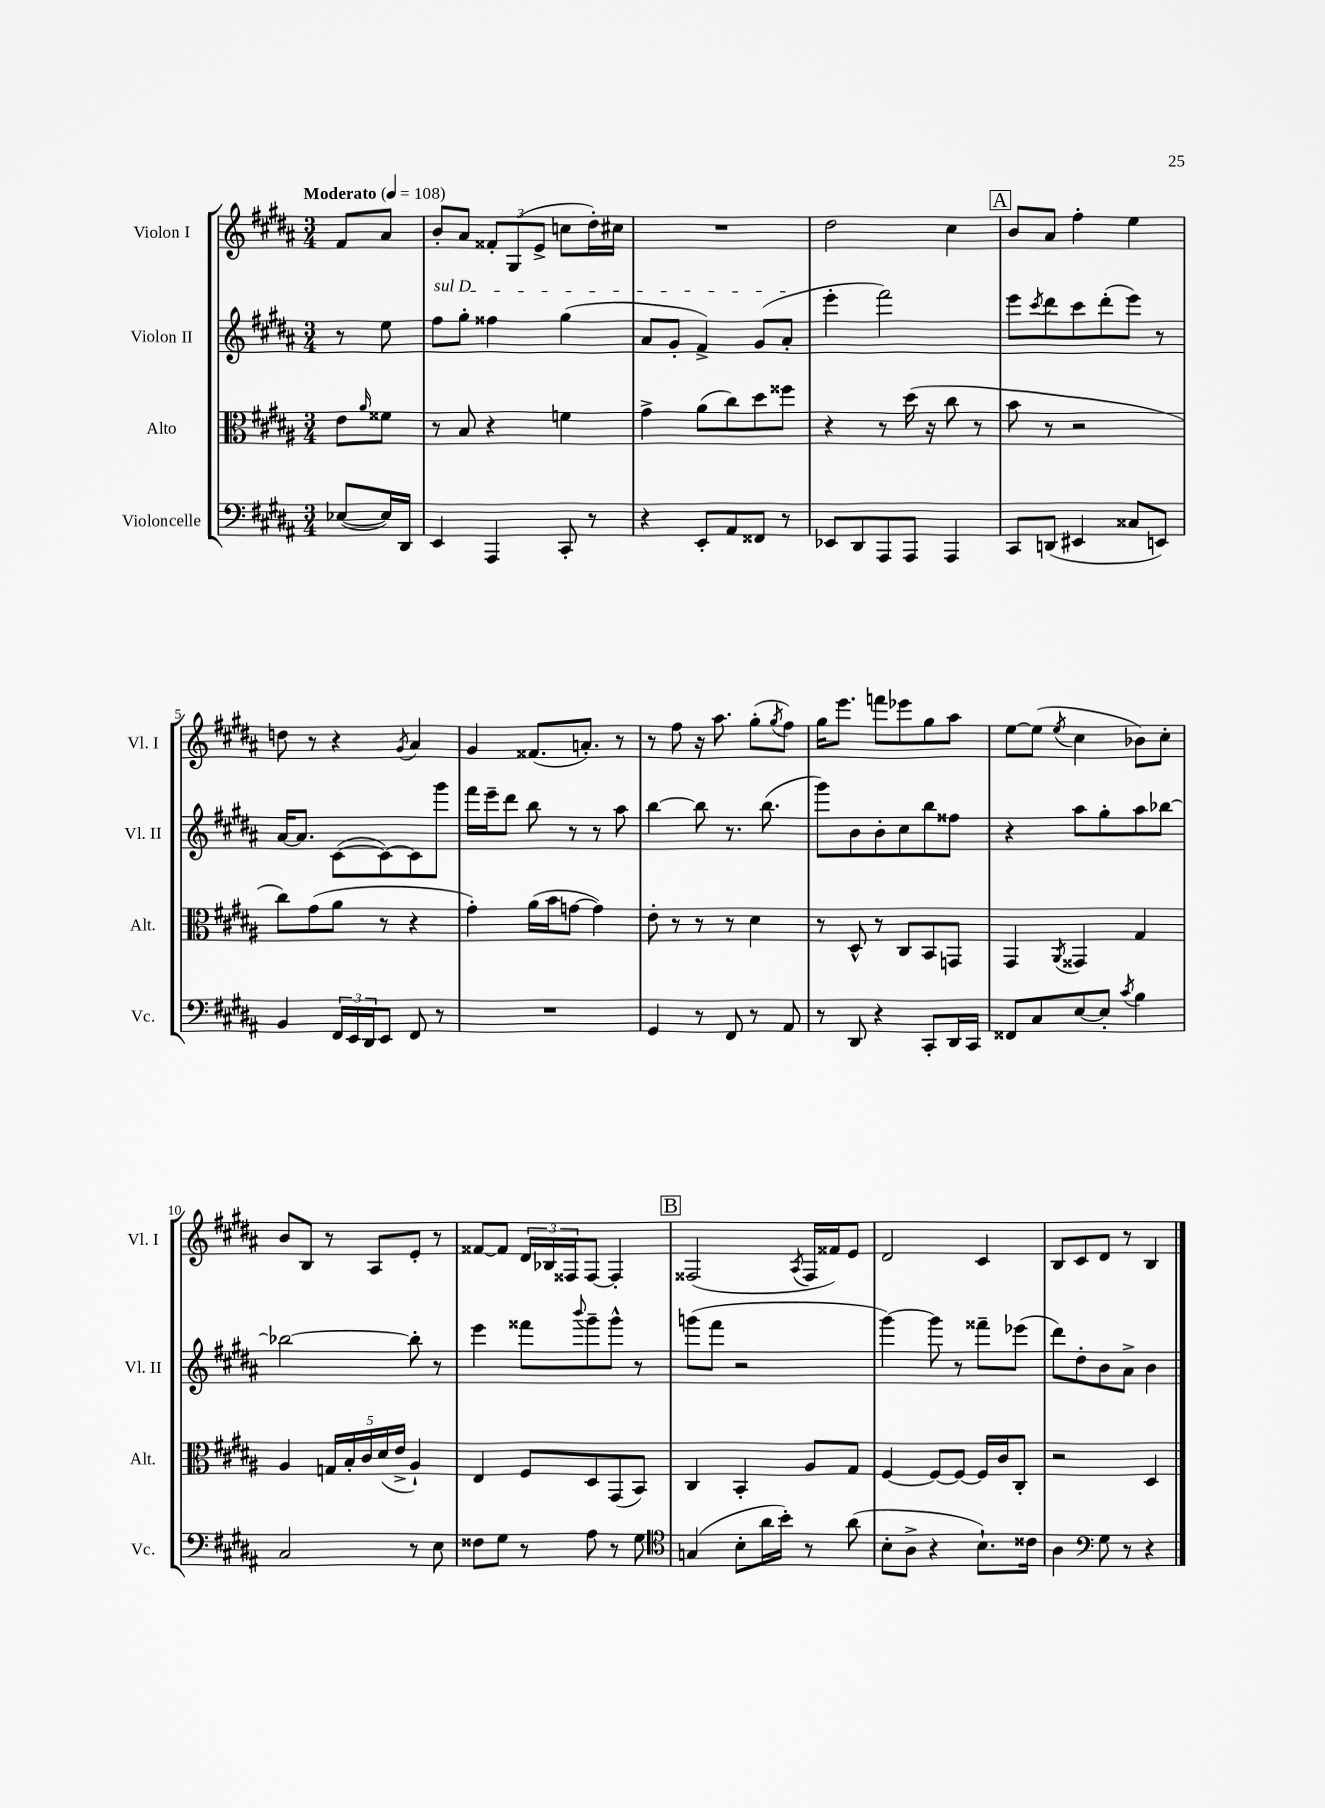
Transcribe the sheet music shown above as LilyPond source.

<<
\new StaffGroup <<
\new Staff = "s0" \with { instrumentName = "Violon I" shortInstrumentName = "Vl. I" } {
    \clef treble \key b \major \numericTimeSignature \time 3/4 \partial 4 \tempo "Moderato" 4 = 108
    fis'8 ais'8 |
    b'8-. ais'8 \tuplet 3/2 { fisis'8-. gis8( e'8-> } c''8 dis''16-.) cis''16 |
    R2. |
    dis''2 cis''4 |
    \mark \markup { \box "A" } b'8 ais'8 fis''4-. e''4 |
    d''8 r8 r4 \acciaccatura { gis'8 } ais'4 |
    gis'4 fisis'8.( a'8.-.) r8 |
    r8 fis''8 r16 ais''8. gis''8-.( \acciaccatura { gis''8 } fis''8) |
    gis''16 e'''8. f'''8 ees'''8 gis''8 ais''8 |
    e''8~ e''8( \acciaccatura { e''8 } cis''4 bes'8) cis''8-. |
    b'8 b8 r8 ais8 e'8-. r8 |
    fisis'8~ fisis'8 \tuplet 3/2 { dis'16 bes16 fisis16 } fisis8~ fisis4-. |
    \mark \markup { \box "B" } fisis2( \acciaccatura { ais8 } fisis16 fisis'16) e'8 |
    dis'2 cis'4 |
    b8 cis'8 dis'8 r8 b4 \bar "|." |
}
\new Staff = "s1" \with { instrumentName = "Violon II" shortInstrumentName = "Vl. II" } {
    \clef treble \key b \major \numericTimeSignature \time 3/4 \partial 4
    r8 e''8 |
    \once \override TextSpanner.bound-details.left.text = \markup { \italic "sul D" } fis''8\startTextSpan gis''8-. fisis''4 gis''4( |
    ais'8 gis'8-. fis'4->) gis'8( ais'8-.\stopTextSpan |
    e'''4-. fis'''2) |
    \mark \markup { \box "A" } e'''8 \acciaccatura { cis'''8 } dis'''8 cis'''8 dis'''8-.( e'''8) r8 |
    ais'16~ ais'8. cis'8~( cis'8~) cis'8 gis'''8 |
    fis'''16 e'''16-- dis'''8 b''8 r8 r8 ais''8 |
    b''4~ b''8 r8. b''8.( |
    gis'''8) b'8 b'8-. cis''8 b''8 fisis''8 |
    r4 ais''8 gis''8-. ais''8 bes''8~ |
    bes''2~ bes''8-. r8 |
    e'''4 fisis'''8 \appoggiatura { b'''8 } gis'''8-- gis'''8-^ r8 |
    \mark \markup { \box "B" } g'''8( fis'''8 r2 |
    gis'''4~) gis'''8 r8 fisis'''8-- ees'''8( |
    dis'''8) dis''8-. b'8 ais'8-> b'4 \bar "|." |
}
\new Staff = "s2" \with { instrumentName = "Alto" shortInstrumentName = "Alt." } {
    \clef alto \key b \major \numericTimeSignature \time 3/4 \partial 4
    e'8 \grace { ais'16 } fisis'8 |
    r8 b8 r4 f'4 |
    gis'4-> ais'8( cis''8) dis''8 fisis''8 |
    r4 r8 dis''16( r16 cis''8 r8 |
    \mark \markup { \box "A" } b'8 r8 r2 |
    cis''8) gis'8( ais'8 r8 r4 |
    gis'4-.) ais'16( b'16 g'8~ g'4) |
    e'8-. r8 r8 r8 dis'4 |
    r8 dis8-^ r8 cis8 b,8 g,8 |
    gis,4 \acciaccatura { ais,8 } gisis,4 gis4 |
    ais4 \tuplet 5/4 { g16 b16-. cis'16 dis'16( e'16-> } ais4-!) |
    e4 fis8 dis8 gis,8( b,8) |
    \mark \markup { \box "B" } cis4 b,4-. ais8 gis8 |
    fis4~ fis8~ fis8~ fis16 cis'16 cis8-. |
    r2 dis4 \bar "|." |
}
\new Staff = "s3" \with { instrumentName = "Violoncelle" shortInstrumentName = "Vc." } {
    \clef bass \key b \major \numericTimeSignature \time 3/4 \partial 4
    ees8~( ees16) dis,16 |
    e,4 ais,,4 cis,8-. r8 |
    r4 e,8-. ais,8 fisis,8 r8 |
    ees,8 dis,8 ais,,8 ais,,8 ais,,4 |
    \mark \markup { \box "A" } cis,8 d,8( eis,4 cisis8 e,8) |
    b,4 \tuplet 3/2 { fis,16 e,16 dis,16 } e,8 fis,8 r8 |
    R2. |
    gis,4 r8 fis,8 r8 ais,8 |
    r8 dis,8 r4 cis,8-. dis,16 cis,16 |
    fisis,8 cis8 e8~ e8-. \acciaccatura { cis'8 } b4 |
    cis2 r8 e8 |
    fisis8 gis8 r8 ais8 r8 gis8 |
    \mark \markup { \box "B" } \clef tenor g4( b8-. ais'16 b'16-.) r8 ais'8( |
    b8-. ais8-> r4 b8.-!) cisis'16 |
    ais4 \clef bass gis8 r8 r4 \bar "|." |
}
>>
>>
